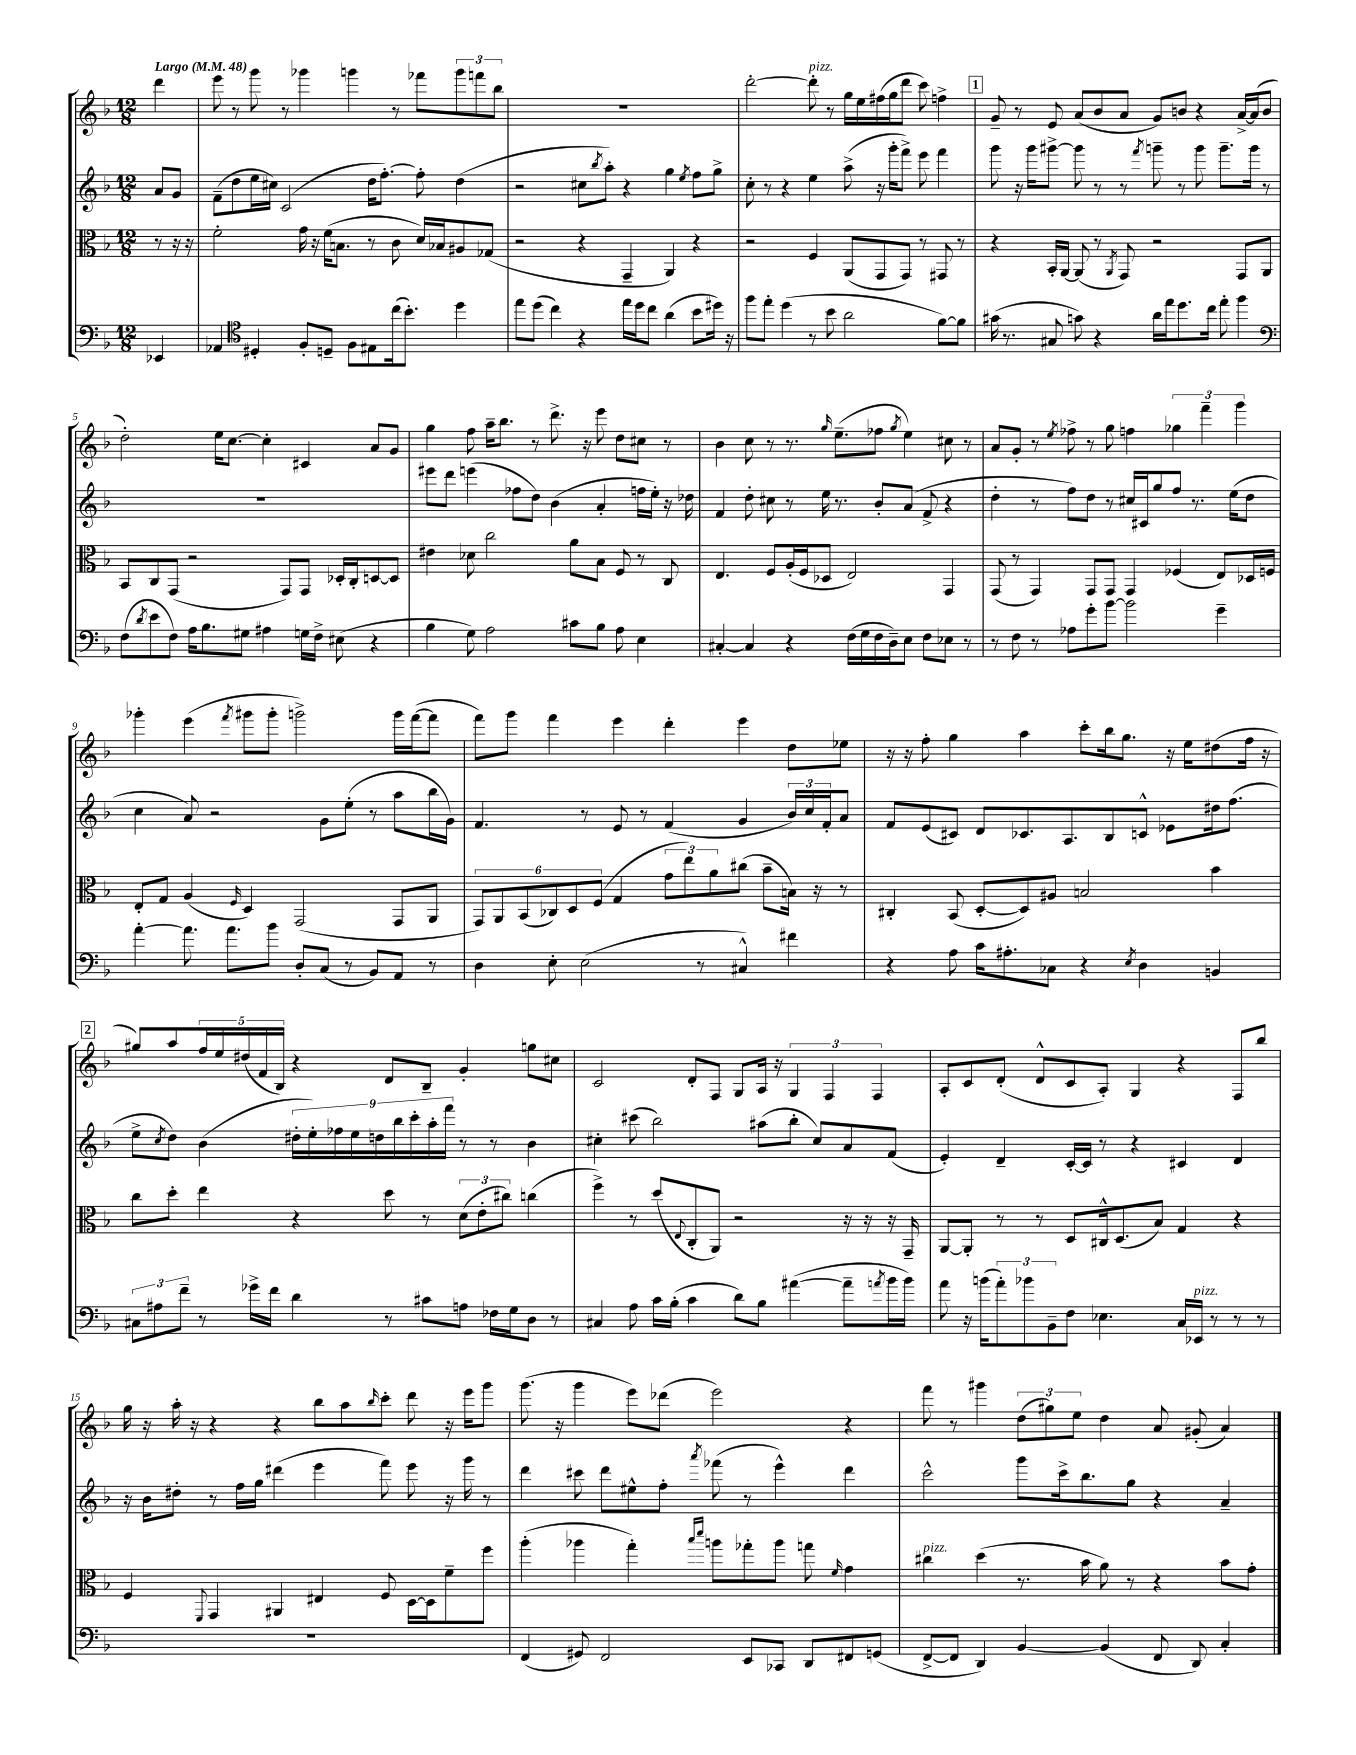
<<
\new StaffGroup <<
\new Staff = "s0" {
    \clef treble \key f \major \numericTimeSignature \time 12/8 \partial 4 \tempo "Largo" 4 = 48
    d'''4 |
    e'''8 r8 g'''8 r8 ges'''4 g'''4 r8 fes'''8 \tuplet 3/2 { g'''8 f'''8 bes''8 } |
    R1. |
    d'''2~-. d'''8-.^\markup { \italic "pizz." } r8 g''16 e''16 fis''16( g''16 d'''8 c'''8) f''4-> |
    \mark \markup { \box "1" } g'8-- r8 e'8 a'8( bes'8 a'8 g'8) b'8 r4 a'16~-> a'16( b'8 |
    d''2-.) e''16 c''8.~ c''4-. cis'4 a'8 g'8 |
    g''4 f''8 a''16-- bes''8. r8 d'''8.-> r16 e'''8 d''8 cis''8 r8 |
    bes'4 c''8 r8 r8. \grace { g''16 } e''8.--( fes''8 \acciaccatura { g''8 } e''4) cis''8 r8 |
    a'8 g'8-. r8 \acciaccatura { e''8 } fes''8-> r8 g''8 f''4 \tuplet 3/2 { ges''4 f'''4-- g'''4 } |
    ges'''4-. e'''4( \acciaccatura { f'''8 } gis'''8 gis'''8-. g'''2->) g'''16 f'''16~( f'''8 |
    f'''8) g'''8 f'''4 e'''4 d'''4-. e'''4 d''8 ees''8 |
    r16 r16 f''8-. g''4 a''4 c'''8-. bes''16 g''8. r16 e''16 dis''8( f''16 r16 |
    \mark \markup { \box "2" } gis''8) a''8 \tuplet 5/4 { f''16 e''16 dis''16( f'16 bes16) } r4 d'8 bes8-- g'4-. g''8 cis''8 |
    c'2 d'8-. f8 g8 a16 r16 \tuplet 3/2 { g4 f4 f4 } |
    a8-. c'8 d'8-.( d'8-^ c'8 a8-.) g4 r4 f8 bes''8 |
    g''16 r16 a''16-. r16 r4 r4 bes''8 a''8 \grace { bes''16 } c'''8-. d'''8 r16 e'''16 g'''8 |
    g'''8.( r16 g'''4 e'''8) des'''8( e'''2) r4 |
    f'''8 r8 gis'''4 \tuplet 3/2 { d''8( gis''8) e''8 } d''4 a'8 gis'8-.( a'4) \bar "|." |
}
\new Staff = "s1" {
    \clef treble \key f \major \numericTimeSignature \time 12/8 \partial 4
    a'8 g'8 |
    f'8--( d''8 e''16 cis''16) c'2( d''16 f''8.~-.) f''8-. d''4( |
    r2 cis''8 \acciaccatura { bes''8 } a''8-.) r4 g''4 \acciaccatura { e''8 } f''8 g''8-> |
    c''8-. r8 r4 e''4 a''8->( r16 g'''16-. f'''8->) e'''8 f'''4 |
    \mark \markup { \box "1" } g'''8 r16 g'''16 gis'''8~-> gis'''8 r8 r8 \acciaccatura { f'''8 } g'''8-- r8 g'''8 g'''8.-- g'''16 r8 |
    R1. |
    eis'''8 d'''8 e'''4( fes''8 d''8) bes'4( a'4-. f''16 e''16-.) r16 des''16 |
    f'4 d''8-. cis''8 r8 e''16 r8. bes'8-. a'8( f'8-> r4 |
    d''4-. r8 f''8) d''8 r8 cis''16 cis'16 g''8 f''8 r8. e''16( d''8 |
    c''4 a'8) r2 g'8 e''8-.( r8 a''8 bes''16 g'16) |
    f'4. r8 e'8 r8 f'4( g'4 \tuplet 3/2 { bes'16) c''16 f'16-. } a'8 |
    f'8 e'8( cis'8) d'8 ces'8. a8. bes8 c'8-^ ees'8 dis''16 f''8.( |
    \mark \markup { \box "2" } e''8-> \acciaccatura { c''8 } d''8) bes'4( \tuplet 9/8 { dis''16-. e''16-.) fes''16 e''16 d''16 bes''16 c'''16-. a''16-. f'''16 } r8 r8 bes'4 |
    cis''4-. cis'''8( bes''2) ais''8( bes''8-. cis''8) a'8 f'8( |
    e'4-.) d'4-- c'16~-. c'16 r8 r4 cis'4 d'4 |
    r16 bes'16 dis''8-. r8 f''16 g''16 dis'''4( e'''4 f'''8) e'''8 r16 g'''16 r8 |
    d'''4 cis'''8 d'''8 eis''8-^ f''8-. \acciaccatura { a'''8 } fes'''8( r8 e'''4-^) d'''4 |
    c'''2-^ g'''8 c'''16-> bes''8. g''8 r4 a'4-- \bar "|." |
}
\new Staff = "s2" {
    \clef alto \key f \major \numericTimeSignature \time 12/8 \partial 4
    r8 r16 r16 |
    f'2-. g'16 r16 f'16( b8. r8 c'8 d'16) bes16 ais8 ges8( |
    r2 r4 g,4-- a,4) r4 |
    r2 f4 a,8( g,8 g,8) r8 gis,8 r8 |
    \mark \markup { \box "1" } r4 bes,16-. a,16~ a,8( r8 \acciaccatura { a,8 } g,8) r2 g,8 a,8 |
    bes,8 c8 g,8( r2 g,8) g,8 des16-. c16-. d8~ d8 |
    eis'4 des'8 c''2 a'8 bes8 f8 r8 c8 |
    e4. f8 a16-.( f16 des8 e2) g,4 |
    g,8( r8 g,4) g,8 g,8 g,4 fes4( e8) des16 f16 |
    e8-. g8 a4( \grace { f16 } d4) g,2( g,8 a,8 |
    \tuplet 6/4 { g,8) a,8 bes,8( ces8) d8 f8( } g4 \tuplet 3/2 { g'8 e''8) a'8 } cis''8( bes'8-- b16) r16 r8 |
    cis4-. bes,8( d8~-. d8) ais8 b2 bes'4 |
    \mark \markup { \box "2" } c''8 d''8-. e''4 r4 d''8 r8 \tuplet 3/2 { d'8( e'8-. cis''8) } c''4( |
    f''4->) r8 d''8( \appoggiatura { e8 } c8-. a,8) r2 r16 r16 r16 g,16-- |
    a,8~ a,8-. r8 r8 d8 cis16-^ d8.( bes8) g4 r4 |
    f4 \appoggiatura { f,8 } g,4 ais,4 eis4 f8 d16~ d16 f'8-- f''8 |
    a''4-.( aes''4 g''4-.) \grace { bes''16 d'''16 } a''8 ges''8-. a''8 g''8 \grace { f'16 } g'4 |
    cis''4^\markup { \italic "pizz." } d''4( r8. bes'16 a'8) r8 r4 bes'8 g'8-. \bar "|." |
}
\new Staff = "s3" {
    \clef bass \key f \major \numericTimeSignature \time 12/8 \partial 4
    ees,4 |
    aes,4 \clef tenor dis4-. f8-. d8-- f8 eis8 c''16( bes'8.-.) d''4 |
    e''8 d''8( c''4) r4 e''16 d''16 c''8 a'4( bes'8 dis''16) r16 |
    f''8 e''8-. d''4( r8 bes'8 a'2 f'8~) f'8 |
    \mark \markup { \box "1" } gis'16( r8. gis8 g'8) r4 a'16 e''16 d''8. c''16 e''8-. f''4 |
    \clef bass f8( \acciaccatura { d'8 } e'8 f8) a16 bes8. gis8 ais4 g16 f16-> eis8( r4 |
    bes4 g8) a2 cis'8 bes8 a8 e4 |
    cis4~-. cis4 r4 f16( g16 f16 d16--) e8 f8 ees8 r8 |
    r8 f8 r8 aes8 g'8-. bes'8~ bes'2 g'4-- |
    a'4~-. a'8. a'8. bes'8 d8-. c8( r8 bes,8) a,8 r8 |
    d4 e8-. e2( r8 cis4-^) fis'4 |
    r4 a8 c'16 ais8.-. ces8 r4 \acciaccatura { e8 } d4 b,4 |
    \mark \markup { \box "2" } \tuplet 3/2 { cis8 ais8 f'8-- } r8 ges'16-> f'16 d'4 r8 cis'8 a8 fes16 g16 d8 r8 |
    cis4 a8 c'16 bes16-.( c'4 d'8) bes8 ais'4~( ais'8-- \acciaccatura { a'8 } bes'16 bes'16) |
    a'8 r16 b'16( \tuplet 3/2 { a'8-.) bes'8 bes,8-- } f8 ees4. c16 ees,16^\markup { \italic "pizz." } r8 r8 r8 |
    R1. |
    f,4( gis,8) f,2 e,8 ces,8 d,8 fis,8 g,8( |
    f,8~-> f,8 d,4) bes,4~ bes,4( f,8 d,8) c4-. \bar "|." |
}
>>
>>
